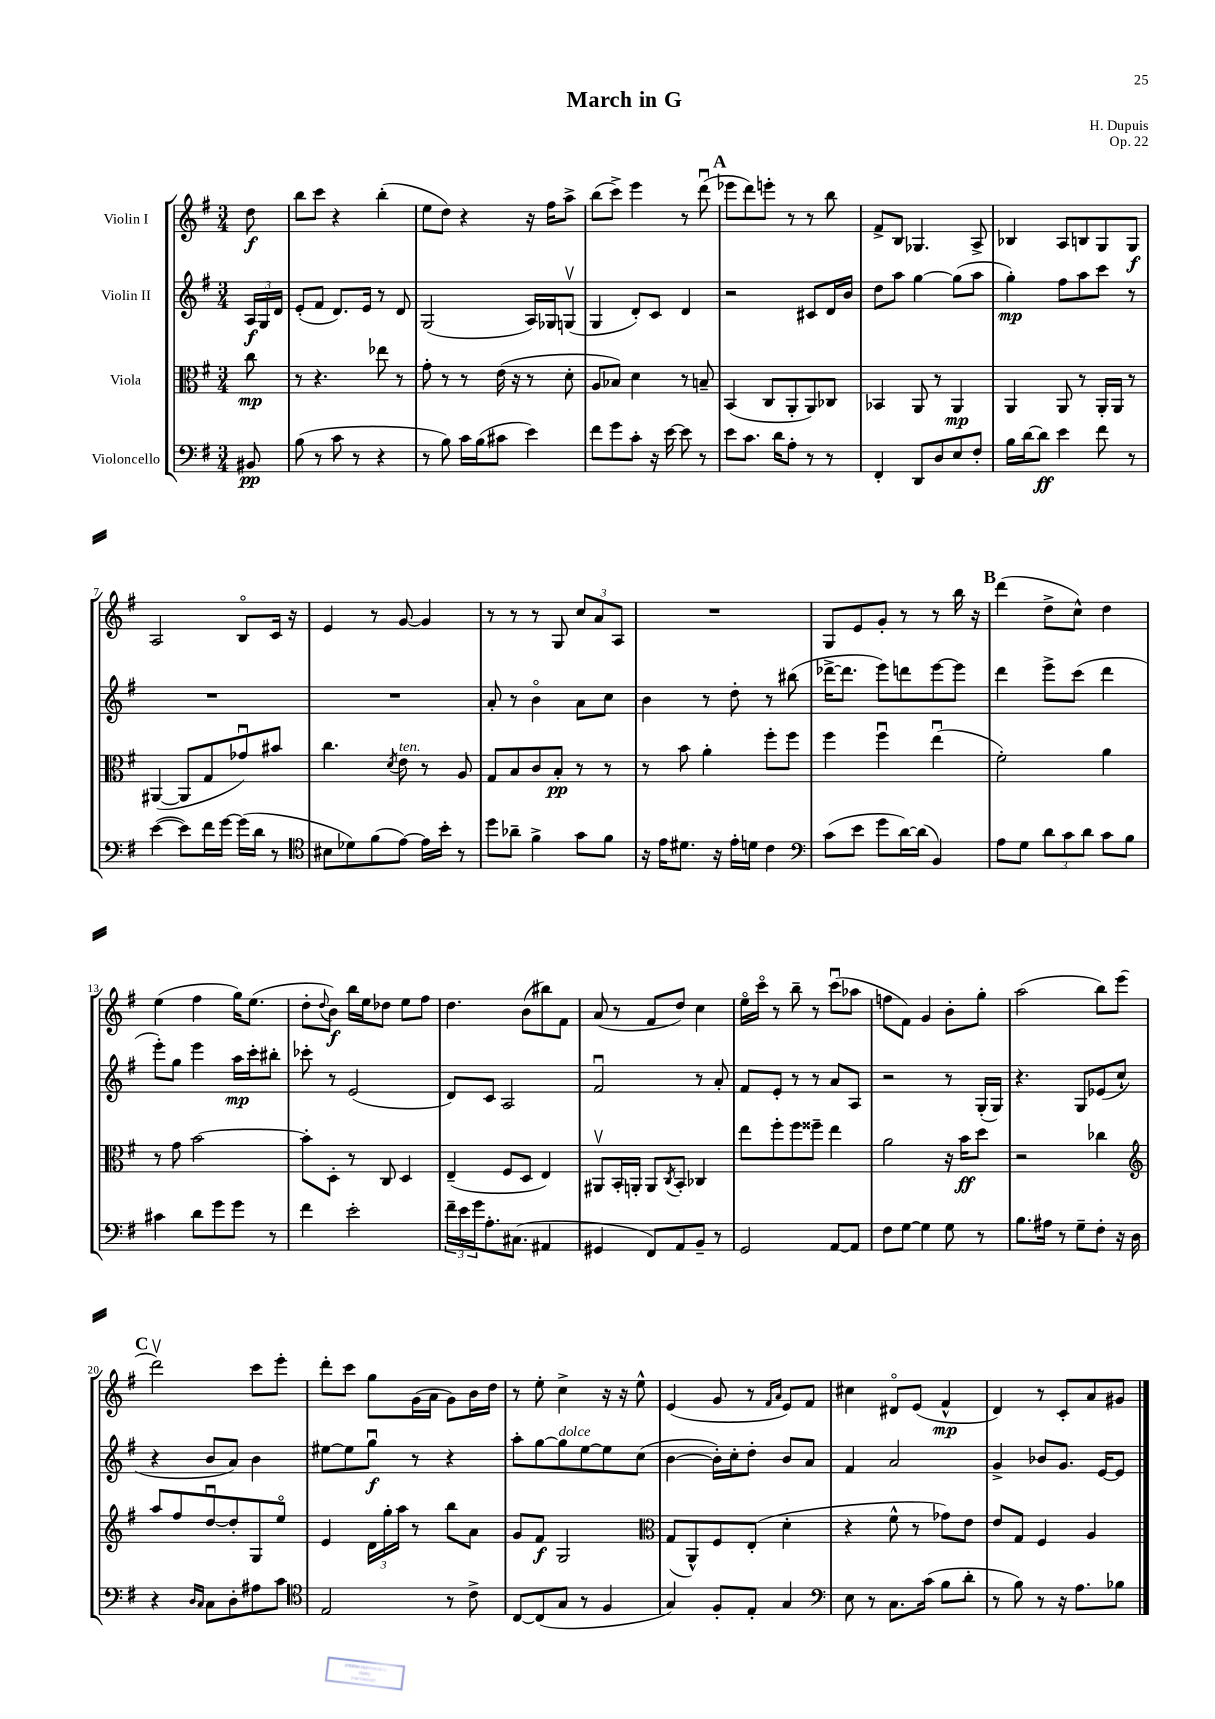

**kern	**dynam	**kern	**dynam	**kern	**dynam	**kern	**dynam
*part4	*part4	*part3	*part3	*part2	*part2	*part1	*part1
*staff4	*staff4	*staff3	*staff3	*staff2	*staff2	*staff1	*staff1
*I"Violoncello	*	*I"Viola	*	*I"Violin II	*	*I"Violin I	*
*clefF4	*	*clefC3	*	*clefG2	*	*clefG2	*
*k[f#]	*	*k[f#]	*	*k[f#]	*	*k[f#]	*
*M3/4	*	*M3/4	*	*M3/4	*	*M3/4	*
=	=	=	=	=	=	=	=
8BB#X/	pp	8cc\	mp	24A/LL	f	8dd\	f
.	.	.	.	24G/	.	.	.
.	.	.	.	24d/JJ	.	.	.
=1	=1	=1	=1	=1	=1	=1	=1
(8B\	.	8r	.	(8e'/L	.	8bb\L	.
8r	.	4.r	.	8f#/J	.	8ccc\J	.
8c\	.	.	.	8.d/L)	.	4r	.
8r	.	.	.	.	.	.	.
.	.	.	.	16e/Jk	.	.	.
4r	.	8ee-X\	.	8r	.	(4bb'\	.
.	.	8r	.	8d/	.	.	.
=2	=2	=2	=2	=2	=2	=2	=2
8r	.	8g'\	.	(2G/	.	8ee\L	.
8B\)	.	8r	.	.	.	8dd\J)	.
16c\LL	.	8r	.	.	.	4r	.
(16B\J	.	.	.	.	.	.	.
8c#X\J	.	(16e\	.	.	.	.	.
.	.	16r	.	.	.	.	.
4e\)	.	8r	.	16A/LL)	.	16r	.
.	.	.	.	16G-X/J	.	16ff#\KL	.
.	.	8d'\	.	(8Gnv/J	.	8aa^\J	.
=3	=3	=3	=3	=3	=3	=3	=3
8f#\L	.	8A/L	.	4G/	.	(8bb\L	.
8g\	.	8B-X/J)	.	.	.	8ccc^\J)	.
8c'\J	.	4d\	.	8d'/L)	.	4eee\	.
16r	.	.	.	8c/J	.	.	.
[16e\	.	.	.	.	.	.	.
8e\]	.	8r	.	4d/	.	8r	.
8r	.	8Bn~/	.	.	.	(8dddu\	.
!!LO:REH:place=s1:t=A
=4	=4	=4	=4	=4	=4	=4	=4
8e\L	.	(4BB/	.	2r	.	8eee-X\L	.
8.c\J	.	.	.	.	.	8ddd\)	.
.	.	8C/L	.	.	.	8eeen'\J	.
16d\KL	.	.	.	.	.	.	.
8A'\J	.	8AA'/	.	.	.	8r	.
8r	.	8AA/)	.	8c#X/L	.	8r	.
8r	.	8C-X/J	.	16d/L	.	8bb\	.
.	.	.	.	16b/JJ	.	.	.
=5	=5	=5	=5	=5	=5	=5	=5
4FF#'/	.	4BB-X/	.	8dd\L	.	8f#^/L	.
.	.	.	.	8aa\J	.	8B/J	.
8DD/L	.	8AA/	.	[4gg\	.	4.G-X/	.
8D/	.	8r	.	.	.	.	.
8E/	.	4AA/	mp	(8gg\L]	.	.	.
8F#'/J	.	.	.	8aa\J	.	8A^/	.
=6	=6	=6	=6	=6	=6	=6	=6
16B\LL	.	4AA/	.	4gg'\)	mp	4B-X/	.
[16d\J	.	.	.	.	.	.	.
8d\J]	ff	.	.	.	.	.	.
4e\	.	8AA/	.	8ff#\L	.	8A/L	.
.	.	8r	.	8aa\	.	8Bn/	.
8f#\	.	16AA'/LL	.	8ccc\J	.	8G/	.
.	.	16AA/JJ	.	.	.	.	.
8r	.	8r	.	8r	.	8G/J	f
!!LO:LB:g=z
=7	=7	=7	=7	=7	=7	=7	=7
([4e\	.	([4AA#X/	.	2.r	.	2A/	.
8e\L])	.	8AA#/L]	.	.	.	.	.
16f#\L	.	8G/	.	.	.	.	.
[16g\JJ	.	.	.	.	.	.	.
(16g\LL]	.	8g-Xu/)	.	.	.	8B/L	.
16d\JJ	.	.	.	.	.	.	.
8r	.	8b#X/J	.	.	.	16c/Jk	.
.	.	.	.	.	.	16r	.
=8	=8	=8	=8	=8	=8	=8	=8
*clefC4	*	*	*	*	*	*	*
8B#X\L	.	4.cc\	.	2.r	.	4e/	.
8d-X\)	.	.	.	.	.	.	.
(8f#\	.	.	.	.	.	8r	.
.	.	8qd/	.	.	.	.	.
!	!	!LO:TX:a:i:t=ten.	!	!	!	!	!
[8e\J)	.	8e\	.	.	.	[8g/	.
16e\LL]	.	8r	.	.	.	4g/]	.
16b'\JJ	.	.	.	.	.	.	.
8r	.	8A/	.	.	.	.	.
=9	=9	=9	=9	=9	=9	=9	=9
8dd\L	.	8G/L	.	8a'/	.	8r	.
8a-X~\J	.	8B/	.	8r	.	8r	.
4f#^\	.	8c/	.	4b\	.	8r	.
.	.	8B'/J	pp	.	.	8G/	.
8g\L	.	8r	.	8a\L	.	12cc/L	.
.	.	.	.	.	.	12a/	.
8f#\J	.	8r	.	8cc\J	.	.	.
.	.	.	.	.	.	12A/J	.
=10	=10	=10	=10	=10	=10	=10	=10
16r	.	8r	.	4b\	.	2.r	.
16e\KL	.	.	.	.	.	.	.
8.d#X\J	.	8b\	.	.	.	.	.
.	.	4a'\	.	8r	.	.	.
16r	.	.	.	.	.	.	.
16e'\LL	.	.	.	8dd'\	.	.	.
16dn\JJ	.	.	.	.	.	.	.
4c\	.	8ff#'\L	.	8r	.	.	.
.	.	8ff#\J	.	(8bb#X\	.	.	.
=11	=11	=11	=11	=11	=11	=11	=11
*clefF4	*	*	*	*	*	*	*
(8c\L	.	4ff#\	.	[16ddd-X^\KL	.	8G/L	.
.	.	.	.	8.ddd-\J]	.	.	.
8e\J	.	.	.	.	.	8e/	.
8g\L	.	4ff#u\	.	8eee\L)	.	8g'/J	.
[16d\L)	.	.	.	8dddn\	.	8r	.
(16d\JJ]	.	.	.	.	.	.	.
4BB/)	.	(4eeu\	.	[8eee\	.	8r	.
.	.	.	.	8eee\J]	.	16bb\	.
.	.	.	.	.	.	16r	.
!!LO:REH:place=s1:t=B
=12	=12	=12	=12	=12	=12	=12	=12
8A\L	.	2f#'\)	.	4ddd\	.	(4ddd\	.
8G\J	.	.	.	.	.	.	.
12d\L	.	.	.	8eee^\L	.	8dd^\L	.
12c\	.	.	.	.	.	.	.
.	.	.	.	(8ccc\J	.	8cc^^\J)	.
12d\J	.	.	.	.	.	.	.
8c\L	.	4a\	.	4ddd\	.	4dd\	.
8B\J	.	.	.	.	.	.	.
!!LO:LB:g=z
=13	=13	=13	=13	=13	=13	=13	=13
4c#X\	.	8r	.	8eee'\L)	.	(4ee\	.
.	.	8g\	.	8gg\J	.	.	.
8d\L	.	[2b\	.	4eee\	.	4ff#\	.
8g\	.	.	.	.	.	.	.
8g\J	.	.	.	16aa\LL	mp	16gg\KL)	.
.	.	.	.	16ccc'\J	.	(8.ee\J	.
8r	.	.	.	8bb#X'\J	.	.	.
=14	=14	=14	=14	=14	=14	=14	=14
4f#\	.	8b'\L]	.	8ccc-X'\	.	8dd'\L	.
.	.	.	.	.	.	8qqdd/	.
.	.	8D'\J	.	8r	.	8b\J)	f
2e'\	.	8r	.	(2e/	.	16bb\LL	.
.	.	.	.	.	.	16ee\J	.
.	.	8C/	.	.	.	8dd-X\J	.
.	.	4D/	.	.	.	8ee\L	.
.	.	.	.	.	.	8ff#\J	.
=15	=15	=15	=15	=15	=15	=15	=15
24f#~\LL	.	(4E~/	.	8d/L)	.	4.dd\	.
24e\	.	.	.	.	.	.	.
24g\J	.	.	.	.	.	.	.
8.A'\	.	.	.	8c/J	.	.	.
.	.	8F#/L	.	2A/	.	.	.
(8.C#X\J	.	.	.	.	.	.	.
.	.	8D/J	.	.	.	(8b\L	.
4AA#X/	.	4E/)	.	.	.	8bb#X\)	.
.	.	.	.	.	.	8f#\J	.
=16	=16	=16	=16	=16	=16	=16	=16
4GG#X/	.	8AA#Xv/L	.	2f#u/	.	(8a/	.
.	.	16BB'/L	.	.	.	8r	.
.	.	16AAn'/JJ	.	.	.	.	.
8FF#/L)	.	8AA/L	.	.	.	8f#/L	.
.	.	8qC/	.	.	.	.	.
8AA/	.	8BB'/J	.	.	.	8dd/J)	.
8BB~/J	.	4C-X/	.	8r	.	4cc\	.
8r	.	.	.	8a'/	.	.	.
=17	=17	=17	=17	=17	=17	=17	=17
2GG/	.	8ee\L	.	8f#/L	.	16ee\LL	.
.	.	.	.	.	.	16ccc\JJ	.
.	.	8ff#'\	.	8e'/J	.	8r	.
.	.	8ff#\	.	8r	.	8bb~\	.
.	.	8ff##X~\J	.	8r	.	8r	.
[8AA/L	.	4ee\	.	8a/L	.	(8cccu\L	.
8AA/J]	.	.	.	8A/J	.	8aa-X\J	.
=18	=18	=18	=18	=18	=18	=18	=18
8F#\L	.	2a\	.	2r	.	8ffn\L	.
[8G\J	.	.	.	.	.	8f#\J)	.
4G\]	.	.	.	.	.	4g/	.
8G\	.	16r	.	8r	.	8b'\L	.
.	.	16b\KL	ff	.	.	.	.
8r	.	8dd\J	.	(16G'/LL	.	8gg'\J	.
.	.	.	.	16G/JJ)	.	.	.
=19	=19	=19	=19	=19	=19	=19	=19
8.B\L	.	2r	.	4.r	.	(2aa\	.
16A#X\Jk	.	.	.	.	.	.	.
8r	.	.	.	.	.	.	.
8G~\L	.	.	.	8G/L	.	.	.
8F#'\J	.	4cc-X\	.	(8e-X/	.	8bb\L)	.
16r	.	.	.	8cc`/J	.	(8eee\J	.
16D\	.	.	.	.	.	.	.
!!LO:LB:g=z
!!LO:REH:place=s1:t=C
=20	=20	=20	=20	=20	=20	=20	=20
*	*	*clefG2	*	*	*	*	*
4r	.	8aa/L	.	4r	.	2dddv\)	.
.	.	8ff#/	.	.	.	.	.
16qqD/LL	.	.	.	.	.	.	.
16qqC/JJ	.	.	.	.	.	.	.
8C\L	.	[8ddu/	.	8b/L	.	.	.
8D'\	.	8dd'/]	.	8a/J)	.	.	.
8A#X\	.	8G/	.	4b\	.	8ccc\L	.
8c\J	.	8ee/J	.	.	.	8eee'\J	.
=21	=21	=21	=21	=21	=21	=21	=21
*clefC4	*	*	*	*	*	*	*
2E/	.	4e/	.	[8ee#X\L	.	8ddd'\L	.
.	.	.	.	8ee#\]	.	8ccc\J	.
.	.	24d\LL	.	8ggu\J	f	8gg\L	.
.	.	24gg'\	.	.	.	.	.
.	.	24aa\JJ	.	.	.	.	.
.	.	8r	.	8r	.	(16g\L	.
.	.	.	.	.	.	16a\JJ	.
8r	.	8bb\L	.	4r	.	8g\L)	.
8c^\	.	8a\J	.	.	.	16b\L	.
.	.	.	.	.	.	16dd\JJ	.
=22	=22	=22	=22	=22	=22	=22	=22
[8C/L	.	8g/L	.	8aa'\L	.	8r	.
(8C/]	.	8f#/J	f	[8gg\	.	8ee'\	.
!	!	!	!	!LO:TX:a:i:t=dolce	!	!	!
8G/J	.	2G/	.	8gg\]	.	4cc^\	.
8r	.	.	.	[8ee\	.	.	.
4F#/	.	.	.	8ee\]	.	16r	.
.	.	.	.	.	.	16r	.
.	.	.	.	(8cc\J	.	8ee^^\	.
=23	=23	=23	=23	=23	=23	=23	=23
*	*	*clefC3	*	*	*	*	*
4G/)	.	(8G/L	.	[4b\	.	(4e/	.
.	.	8AA^^/)	.	.	.	.	.
8F#'/L	.	8F#/	.	16b'\LL])	.	8g/	.
.	.	.	.	16cc'\J	.	.	.
8E'/J	.	(8E'/J	.	8dd'\J	.	8r	.
.	.	.	.	.	.	16qqf#/LL	.
.	.	.	.	.	.	16qqa/JJ	.
4G/	.	4d'\	.	8b/L	.	8e/L)	.
.	.	.	.	8a/J	.	8f#/J	.
=24	=24	=24	=24	=24	=24	=24	=24
*clefF4	*	*	*	*	*	*	*
8E\	.	4r	.	4f#/	.	4cc#X\	.
8r	.	.	.	.	.	.	.
8.C\L	.	8f#^^\	.	2a/	.	8d#X/L	.
.	.	8r	.	.	.	(8e/J	.
(16c\Jk	.	.	.	.	.	.	.
8B\L	.	8g-X\L)	.	.	.	4f#^^/	mp
8d'\J	.	8e\J	.	.	.	.	.
=25	=25	=25	=25	=25	=25	=25	=25
8r	.	8e/L	.	4g^/	.	4d/)	.
8B\)	.	8G/J	.	.	.	.	.
8r	.	4F#/	.	8b-X/L	.	8r	.
16r	.	.	.	8.g/J	.	8c'/L	.
8.A\L	.	.	.	.	.	.	.
.	.	4A/	.	.	.	8a/	.
.	.	.	.	[16e/KL	.	.	.
8B-X\J	.	.	.	8e/J]	.	8g#X/J	.
==	==	==	==	==	==	==	==
*-	*-	*-	*-	*-	*-	*-	*-
